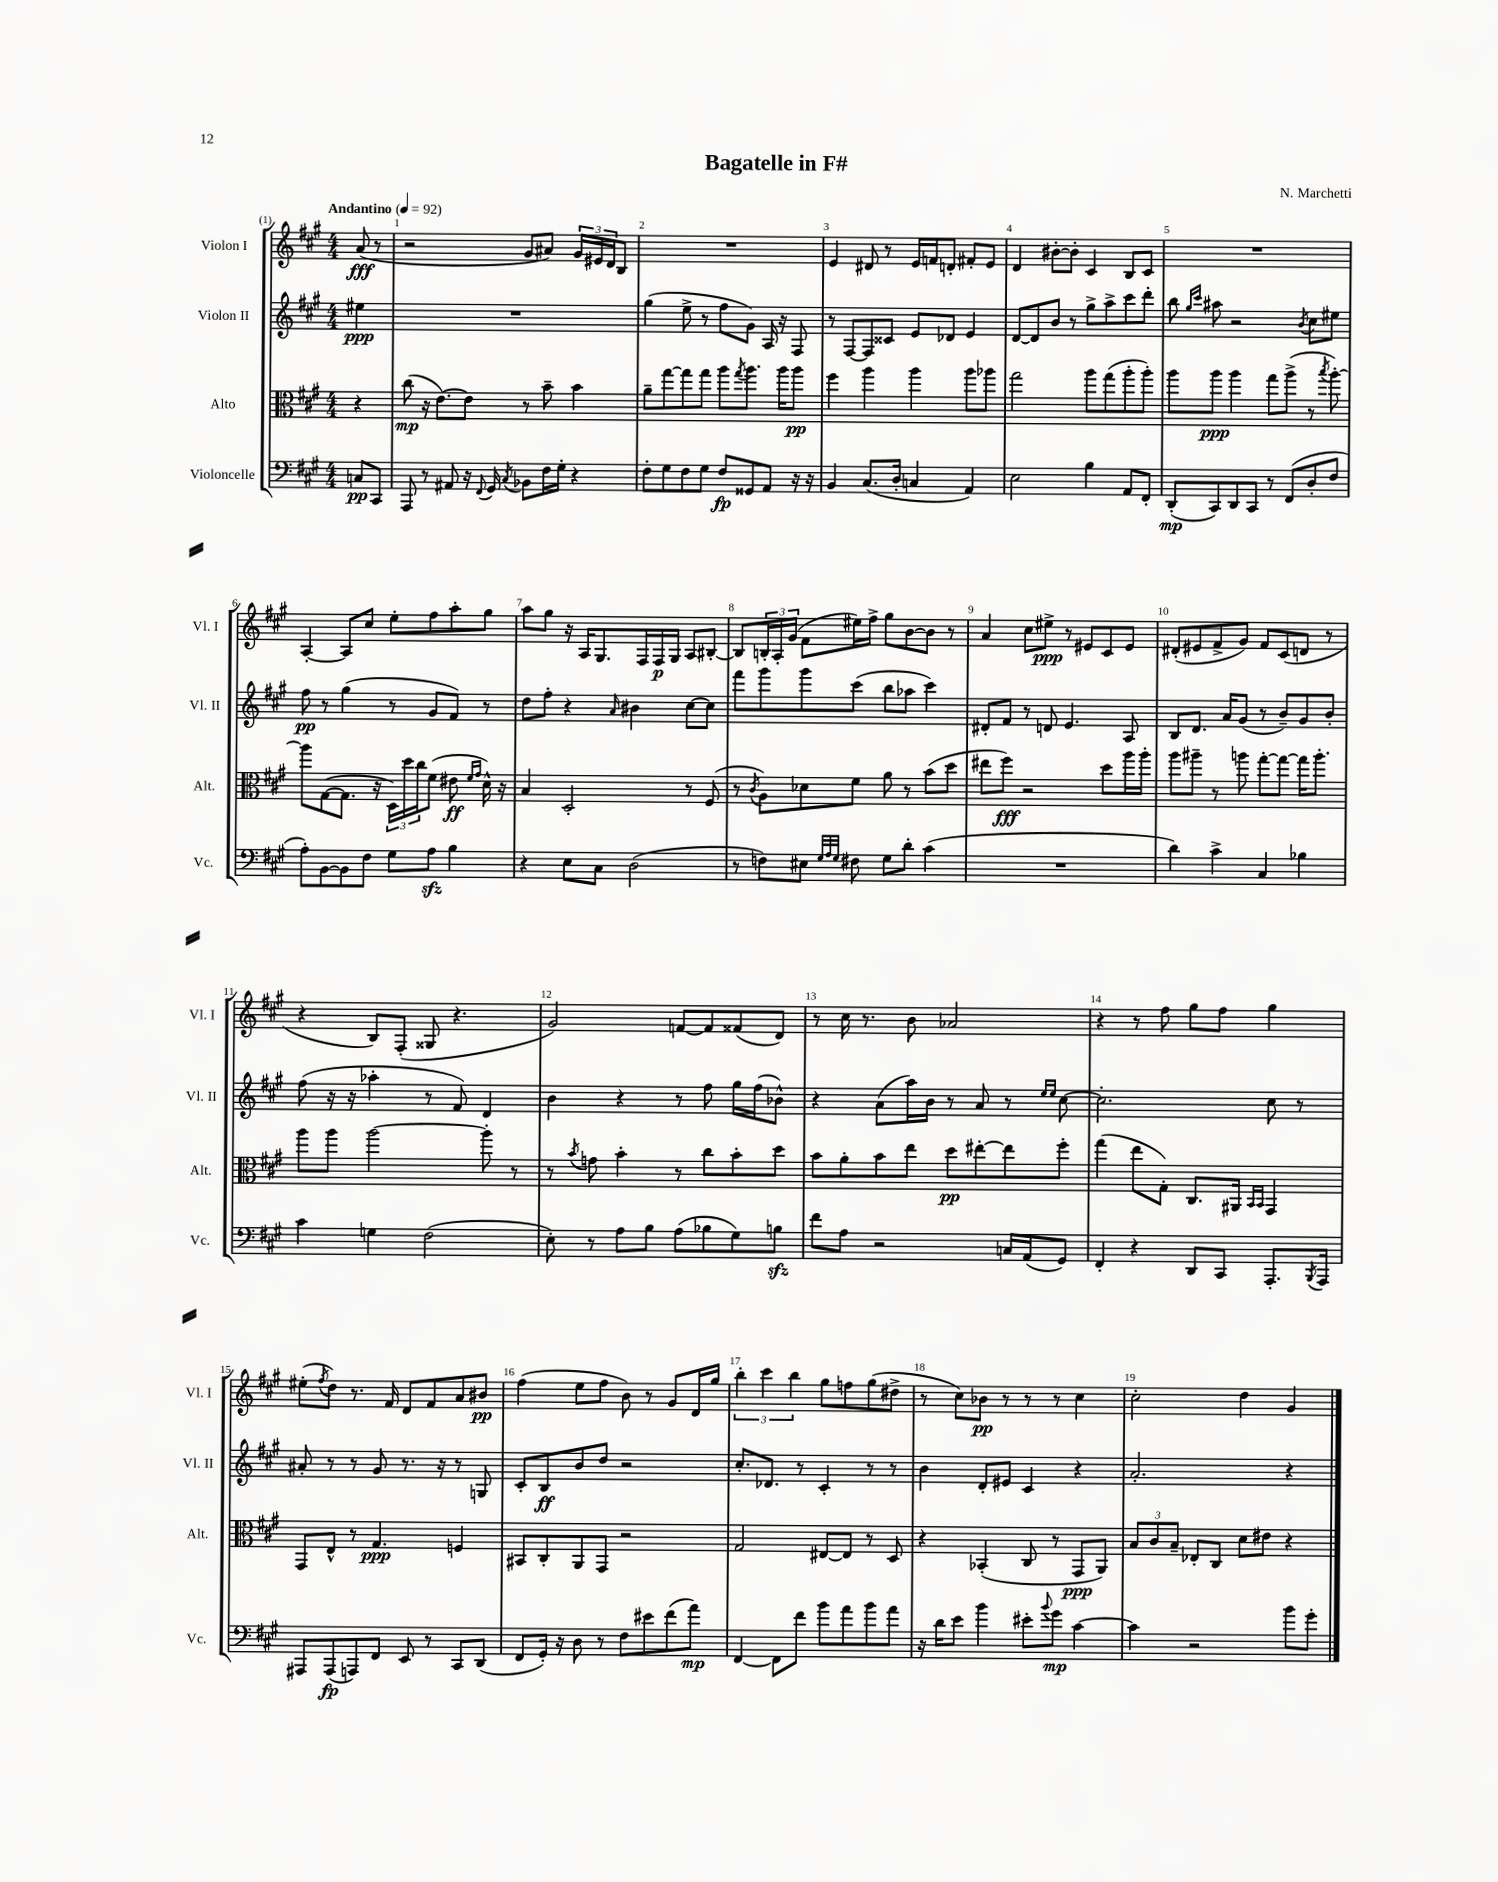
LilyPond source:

\header { title = "Bagatelle in F#" composer = "N. Marchetti" }
<<
\new StaffGroup <<
\new Staff = "s0" \with { instrumentName = "Violon I" shortInstrumentName = "Vl. I" } {
    \clef treble \key a \major \numericTimeSignature \time 4/4 \partial 4 \tempo "Andantino" 4 = 92
    a'8\fff( r8 |
    r2 gis'8 ais'8) \tuplet 3/2 { gis'16 eis'16 d'16 } b8 |
    R1 |
    e'4 dis'8 r8 e'16 f'16 d'8-. fis'8-. e'8 |
    d'4 bis'8~-. bis'8-. cis'4 b8 cis'8 |
    R1 |
    a4~-. a8 cis''8 e''8-. fis''8 a''8-. gis''8 |
    a''8 gis''8 r16 a16 gis8. fis16 fis16\p gis16 a8 bis8~-. |
    bis8 \tuplet 3/2 { b16-. a16-. gis'16( } fis'8 eis''16) fis''16-> gis''8 b'8~ b'8 r8 |
    a'4 cis''8 eis''8->\ppp r8 eis'8 cis'8 eis'8 |
    dis'8-.( eis'8 fis'8-> gis'8) fis'8 cis'8( d'8 r8 |
    r4 b8) fis8-.( gisis8 r4. |
    gis'2) f'8~ f'8 fisis'8( d'8) |
    r8 cis''16 r8. b'8 aes'2 |
    r4 r8 fis''8 gis''8 fis''8 gis''4 |
    eis''8-.( \acciaccatura { fis''8 } d''8) r8. fis'16 d'8 fis'8 a'8 bis'8\pp |
    fis''4( e''8 fis''8 b'8) r8 gis'8 d'16 gis''16 |
    \tuplet 3/2 { b''4-. cis'''4 b''4 } gis''8 f''8 gis''8( dis''8-> |
    r8 cis''8) bes'8\pp r8 r8 r8 cis''4 |
    cis''2-. d''4 gis'4 \bar "|." |
}
\new Staff = "s1" \with { instrumentName = "Violon II" shortInstrumentName = "Vl. II" } {
    \clef treble \key a \major \numericTimeSignature \time 4/4 \partial 4
    eis''4\ppp |
    R1 |
    gis''4( e''8-> r8 fis''8 gis'8) a16 r16 fis8 |
    r8 fis8~ fis8 cisis'8 e'8 des'8 e'4 |
    d'8~ d'8 b'8 r8 gis''8-> a''8-> cis'''8 d'''8-. |
    b''8 \grace { gis''16 cis'''16 } ais''8 r2 \acciaccatura { b'8 } cis''8 eis''8 |
    fis''8\pp r8 gis''4( r8 gis'8 fis'8) r8 |
    d''8 fis''8-. r4 \grace { a'16 } bis'4 cis''8~ cis''8 |
    fis'''8 gis'''8 gis'''8 cis'''8( b''8 aes''8 cis'''4) |
    dis'8-. fis'8 r8 d'8 e'4. a8 |
    b8 d'8. a'16 gis'8( r8 b'8--) gis'8 b'8-. |
    fis''8( r16 r16 aes''4-. r8 fis'8) d'4 |
    b'4 r4 r8 fis''8 gis''16 fis''16( bes'8-^) |
    r4 a'8( a''16) b'16 r8 a'8 r8 \grace { e''16 e''16 } cis''8~ |
    cis''2.-. cis''8 r8 |
    ais'8-. r8 r8 gis'8 r8. r16 r8 g8 |
    cis'8-. b8\ff b'8 d''8 r2 |
    cis''8.-. des'8. r8 cis'4-. r8 r8 |
    b'4 d'8-. eis'8 cis'4 r4 |
    a'2.-. r4 \bar "|." |
}
\new Staff = "s2" \with { instrumentName = "Alto" shortInstrumentName = "Alt." } {
    \clef alto \key a \major \numericTimeSignature \time 4/4 \partial 4
    r4 |
    cis''8\mp( r16 e'8.~) e'8 r8 b'8-- b'4 |
    a'8-- gis''8~ gis''8 gis''8 a''8 \acciaccatura { gis''8 } a''8. a''16 a''8\pp |
    fis''4 a''4 a''4 a''8 aes''8 |
    gis''2 a''8 gis''8( a''8-. a''8-.) |
    a''8 a''8\ppp a''4 gis''8 a''8->( r8 \acciaccatura { b''8 } a''8~-.) |
    a''8 gis8~( gis8. r16 \tuplet 3/2 { d16) d''16 cis''16 } fis'8( eis'8\ff \grace { fis'16 gis'16 } d'16-^) r16 |
    b4 d2-. r8 fis8( |
    r8 \acciaccatura { cis'8 } a8) des'8 fis'8 a'8 r8 b'8( d''8 |
    eis''8 fis''8\fff) r2 d''8 a''16 a''16-. |
    a''8 ais''8-- r8 a''8 gis''8~-. gis''8~ gis''16 a''8.-. |
    a''8 a''8 a''2~ a''8-. r8 |
    r8 \acciaccatura { b'8 } g'8 b'4-. r8 cis''8 b'8-. d''8 |
    b'8 a'8-. b'8 e''8 d''8\pp eis''8~-. eis''8 fis''8-. |
    gis''4( e''8 gis8-.) cis8. ais,16 \grace { b,16 b,16 } gis,4 |
    gis,8 e8-^ r8 gis4.\ppp f4 |
    bis,8 cis8-. a,8 gis,8 r2 |
    gis2 eis8~ eis8 r8 d8 |
    r4 bes,4-.( cis8 r8 gis,8\ppp a,8) |
    \tuplet 3/2 { b8 cis'8 b8-- } ees8-. cis8 d'8 eis'8 r4 \bar "|." |
}
\new Staff = "s3" \with { instrumentName = "Violoncelle" shortInstrumentName = "Vc." } {
    \clef bass \key a \major \numericTimeSignature \time 4/4 \partial 4
    c8\pp cis,8 |
    a,,8 r8 ais,8 r16 \appoggiatura { fis,8 } gis,16 \acciaccatura { cis8 } bes,8 fis16 gis16-. r4 |
    fis8-. gis8 fis8 gis8 fis8\fp gisis,8 a,8 r16 r16 |
    b,4 cis8.( d16-. c4 a,4) |
    e2 b4 a,8 fis,8-. |
    d,8-.\mp( cis,8) d,8 cis,8 r8 fis,8( d8-. fis8 |
    a8-.) b,8~ b,8 fis8 gis8 a8\sfz b4 |
    r4 e8 cis8 d2( |
    r8 f8) eis8 \grace { gis32 a32 gis32 } fis8 gis8 d'8-. cis'4( |
    R1 |
    d'4) cis'4-> cis4 bes4 |
    cis'4 g4 fis2( |
    e8-.) r8 a8 b8 a8( bes8 gis8) b8\sfz |
    fis'8 a8 r2 c16 a,16( gis,8) |
    fis,4-. r4 d,8 cis,8 a,,8.-. \acciaccatura { b,,8 } a,,16 |
    ais,,8 ais,,8\fp( a,,8) fis,8 e,8 r8 cis,8 d,8( |
    fis,8 gis,16-.) r16 d8 r8 fis8 eis'8 fis'8( a'8\mp) |
    fis,4~ fis,8 fis'8 b'8 a'8 b'8 a'8 |
    r16 d'16 e'8 b'4 eis'8-. \appoggiatura { b'8 } gis'8\mp cis'4~ |
    cis'4 r2 b'8 gis'8-. \bar "|." |
}
>>
>>
\layout { \context { \Score \override BarNumber.break-visibility = ##(#f #t #t) barNumberVisibility = #all-bar-numbers-visible } }
